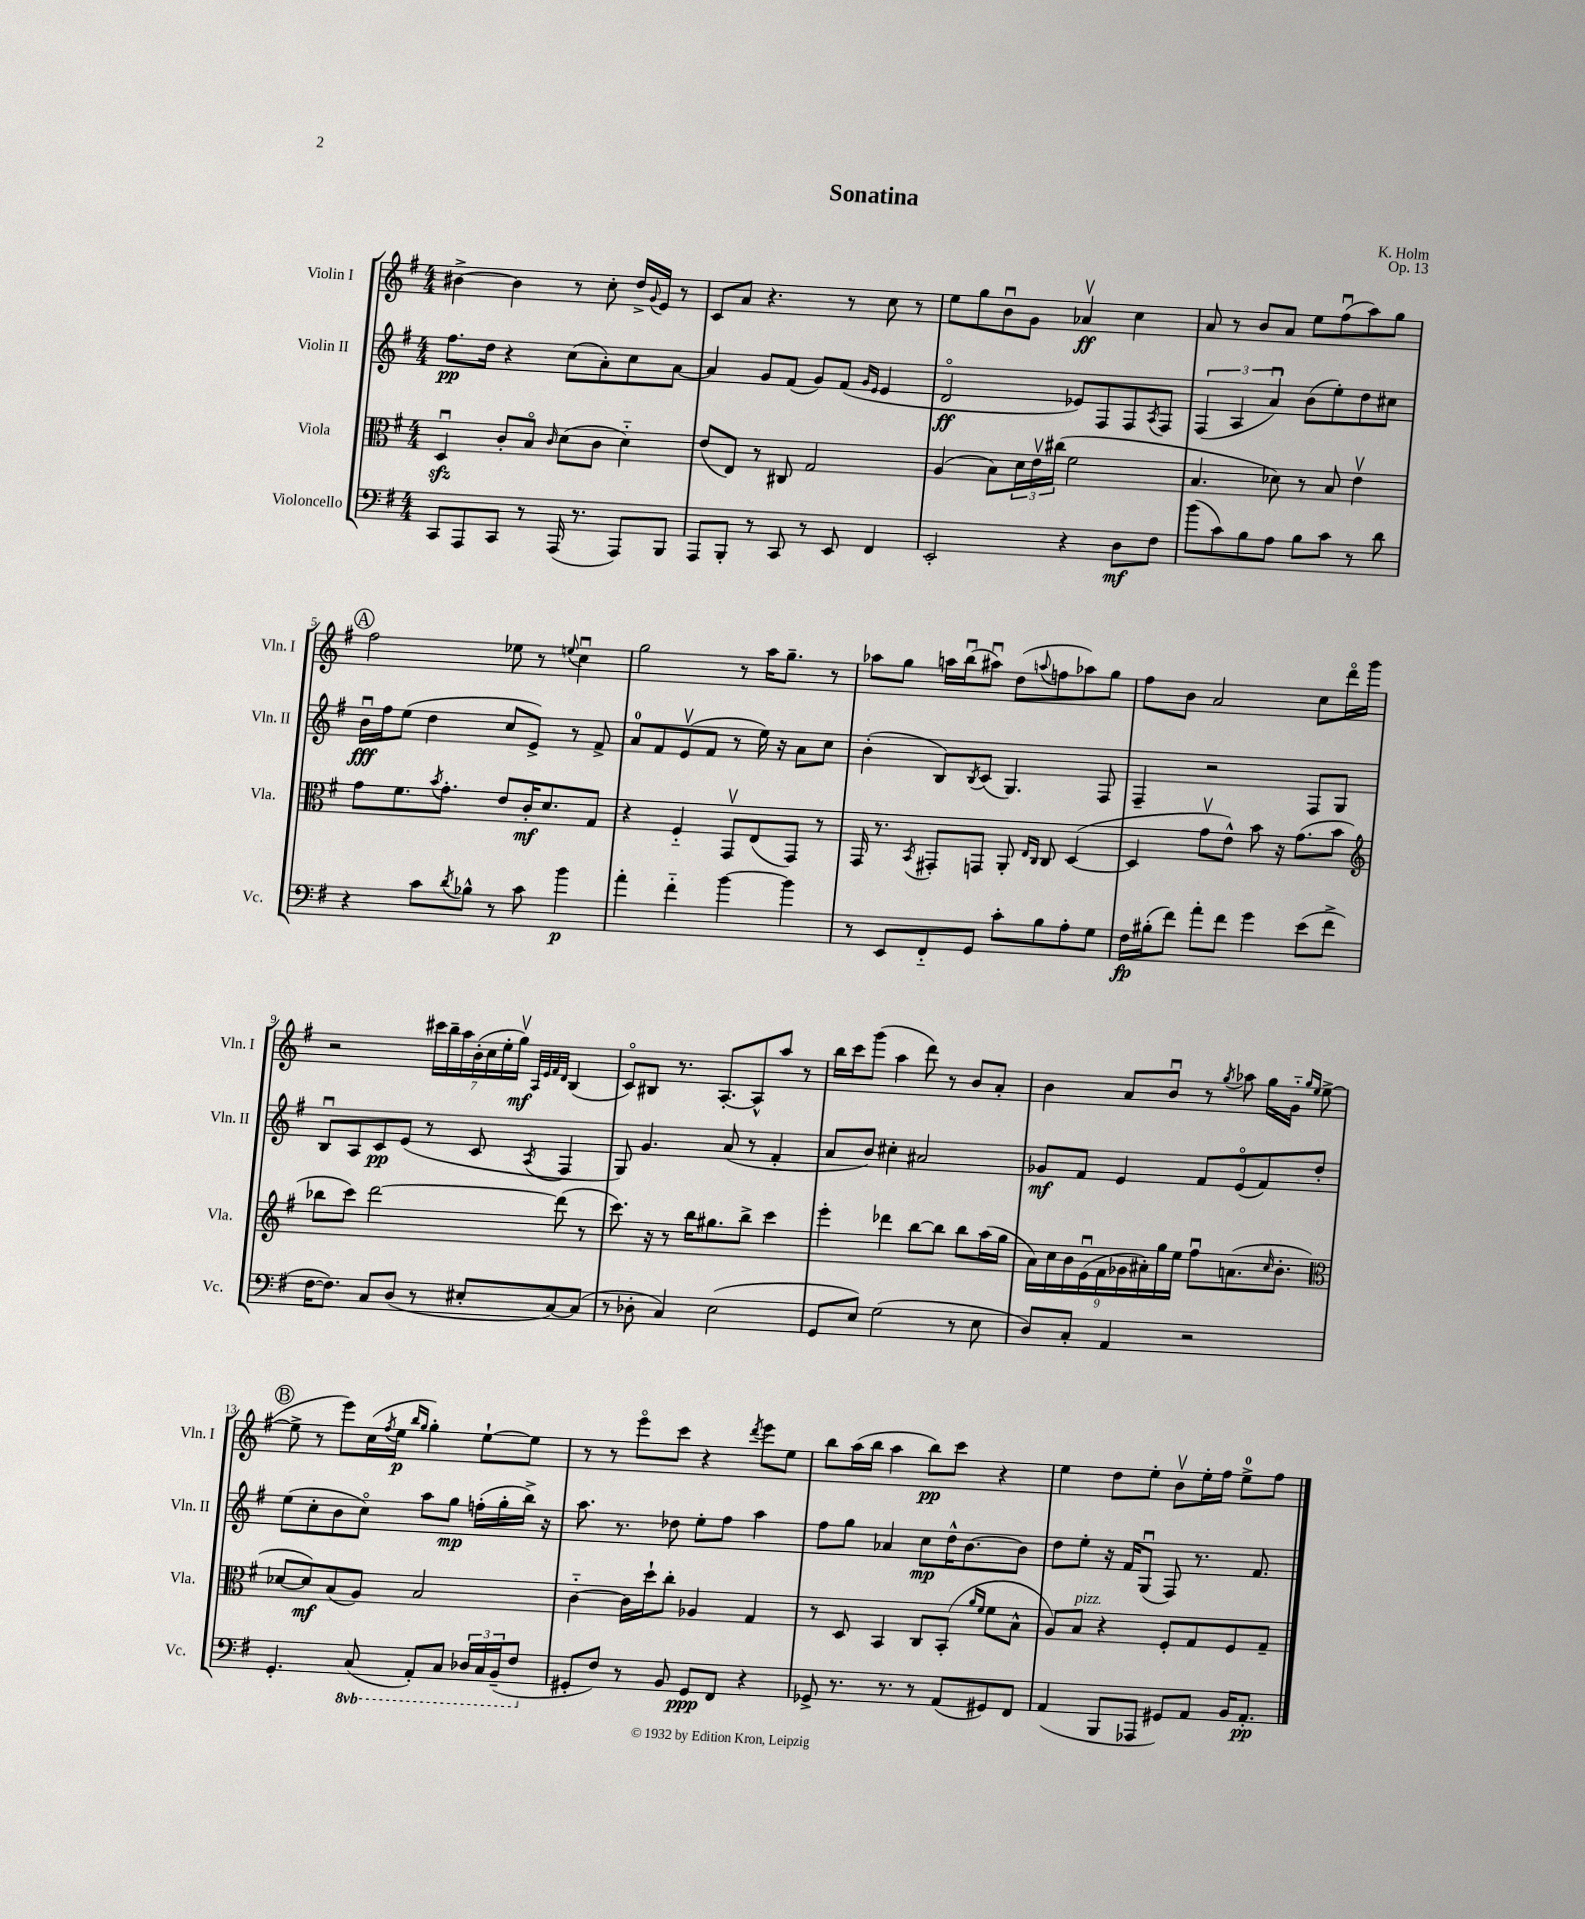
\header { title = "Sonatina" composer = "K. Holm" opus = "Op. 13" }
<<
\new StaffGroup <<
\new Staff = "s0" \with { instrumentName = "Violin I" shortInstrumentName = "Vln. I" } {
    \clef treble \key g \major \numericTimeSignature \time 4/4
    bis'4~-> bis'4 r8 c''8-. d''16-> \appoggiatura { g'8 } e'16 r8 |
    c'8 a'8 r4. r8 c''8 r8 |
    e''8 g''8 b'8\downbow g'8 aes'4\upbow\ff c''4 |
    a'8 r8 b'8 a'8 e''8 fis''8\downbow( a''8) g''8 |
    \mark \markup { \circle "A" } fis''2 ees''8 r8 \appoggiatura { e''8 } c''4\downbow |
    g''2 r8 a''16 g''8.-- r8 |
    aes''8 g''8 a''16 b''16\downbow( ais''8\downbow) d''8( \appoggiatura { a''8 } f''8 aes''8) g''8 |
    fis''8 b'8 a'2 c''8 d'''16\flageolet g'''16 |
    r2 \tuplet 7/4 { cis'''16 b''16-- a''16 b'16-.( c''16 e''16-. g''16\upbow\mf) } \grace { a32 e'32 fis'32 d'32 } b4( |
    c'8\flageolet) bis8 r8. a8.~-. a8-^ a''8 r8 |
    b''16 c'''16 g'''8( a''4 d'''8) r8 b'8 a'8-. |
    b'4 a'8 b'8\downbow r8 \acciaccatura { g''8 } aes''8 g''16 g'16-_ \grace { g''16 e''16 } e''8~->( |
    \mark \markup { \circle "B" } e''8-> r8 e'''8) c''16( \acciaccatura { fis''8 } e''16\p \grace { b''16 g''16 } g''4-.) e''8~-! e''8 |
    r8 r8 e'''8\flageolet c'''8 r4 \acciaccatura { d'''8 } e'''8 e''8 |
    b''8 a''16( b''16 a''4 b''8\pp) c'''8 r4 |
    e''4 d''8 e''8-. b'8\upbow e''16-. fis''16 e''8-0-> fis''8 \bar "|." |
}
\new Staff = "s1" \with { instrumentName = "Violin II" shortInstrumentName = "Vln. II" } {
    \clef treble \key g \major \numericTimeSignature \time 4/4
    fis''8.\pp d''16 r4 c''8( a'8-.) c''8 a'8~ |
    a'4 g'8 fis'8( g'8) fis'8( \grace { g'16 e'16 } e'4 |
    d'2\flageolet\ff ees'8) fis8 fis8 \acciaccatura { a8 } fis8 |
    \tuplet 3/2 { fis4( a4 a'4\downbow) } b'8( e''8-.) d''8 cis''8 |
    \mark \markup { \circle "A" } b'16\downbow\fff fis''16 e''8( d''4 c''8 e'8->) r8 fis'8-> |
    a'8-0 fis'8 e'8\upbow( fis'8 r8 e''16) r16 a'8 c''8 |
    b'4-.( b8) \acciaccatura { b8 } c'8( g4.) fis8 |
    fis4-- r2 fis8 g8 |
    b8\downbow a8 c'8\pp e'8( r8 c'8 \acciaccatura { a8 } fis4 |
    g8) g'4. a'8( r8 fis'4-. |
    a'8 b'8) cis''4-. ais'2 |
    ges'8\mf fis'8 e'4 fis'8 e'8\flageolet( fis'8) d''8-. |
    \mark \markup { \circle "B" } e''8( c''8-. b'8 c''8\flageolet) a''8 g''8\mp f''16-.( g''16-. b''16->) r16 |
    a''8. r8. des''8 e''8-. fis''8 a''4 |
    fis''8 g''8 aes'4 c''8\mp d''16-^ b'8.~ b'8 |
    d''8 e''8-. r16 fis'16 g8\downbow( fis8) r8. fis'8. \bar "|." |
}
\new Staff = "s2" \with { instrumentName = "Viola" shortInstrumentName = "Vla." } {
    \clef alto \key g \major \numericTimeSignature \time 4/4
    d4\downbow\sfz c'8-. b8\flageolet \grace { c'16 } d'8( c'8 d'4-_) |
    e'8( e8) r8 cis8 g2 |
    a4( b8) \tuplet 3/2 { d'16 e'16\upbow cis''16( } fis'2 |
    b4. des'8) r8 b8 e'4\upbow |
    \mark \markup { \circle "A" } g'8 fis'8. \acciaccatura { b'8 } g'8.-. e'8 c'16-.\mf d'8. g8 |
    r4 fis4-_ g,8\upbow e8( g,8) r8 |
    g,16 r8. \acciaccatura { b,8 } gis,8-. g,8 a,8-. \grace { e16 c16 } c8 d4~( |
    d4 g'8\upbow e'8-^) b'8 r16 g'8.( b'8 |
    \clef treble bes''8 c'''8) d'''2~ d'''8( r8 |
    c'''8.) r16 r8 b''16 gis''8. b''8-> c'''4 |
    e'''4-. des'''4 b''8~ b''8 b''8 a''16( g''16 |
    \tuplet 9/8 { a'16) c''16 b'16 e'16\downbow( fis'16 ges'16 ais'16-.) g''16 e''16 } fis''8\downbow a'8.( \grace { c''16 } b'8.-. |
    \mark \markup { \circle "B" } \clef alto des'8~ des'8\mf) b8( a8) b2 |
    c'4~-_ c'16 d''16-! c''8-. aes4 g4 |
    r8 d8 b,4 c8 b,8-.( \grace { a'16 fis'16 } fis'8 b8-^ |
    a8) b8^\markup { \italic "pizz." } r4 fis8-. g8 fis8 g8-- \bar "|." |
}
\new Staff = "s3" \with { instrumentName = "Violoncello" shortInstrumentName = "Vc." } {
    \clef bass \key g \major \numericTimeSignature \time 4/4 \set Staff.ottavationMarkups = #ottavation-simple-ordinals
    c,8 a,,8 c,8 r8 a,,16( r8. a,,8) b,,8 |
    a,,8 b,,8-. r8 c,8 r8 e,8 fis,4 |
    e,2-. r4 d8\mf fis8 |
    b'8( c'8) b8 a8 b8 c'8 r8 d'8 |
    \mark \markup { \circle "A" } r4 c'8 \acciaccatura { d'8 } bes8-^ r8 c'8 b'4\p |
    a'4-. fis'4-_ b'4~ b'4 |
    r8 e,8 fis,8-_ g,8 c'8-. b8 a8-. g8 |
    fis16\fp bis16-.( fis'8) a'8-. fis'8 g'4 e'8( fis'8-> |
    fis16~ fis8.) c8 d8( r8 eis8-. c8~) c8( |
    r8 des8-. c4) e2( |
    g,8 e8) g2( r8 e8 |
    d8) c8-. a,4 r2 |
    \mark \markup { \circle "B" } g,4.-. \ottava #-1 c,8( a,,8-.) c,8 \tuplet 3/2 { des,16 c,16 b,,16--( } fis,8 \ottava #0 |
    gis,8-. fis8) r8 b,8 gis,8\ppp fis,8 r4 |
    ges,8-> r8. r8. r8 a,8( gis,8) fis,8 |
    a,4( b,,8 aes,,8 gis,8) a,8 b,16 a,8.-.\pp \bar "|." |
}
>>
>>
